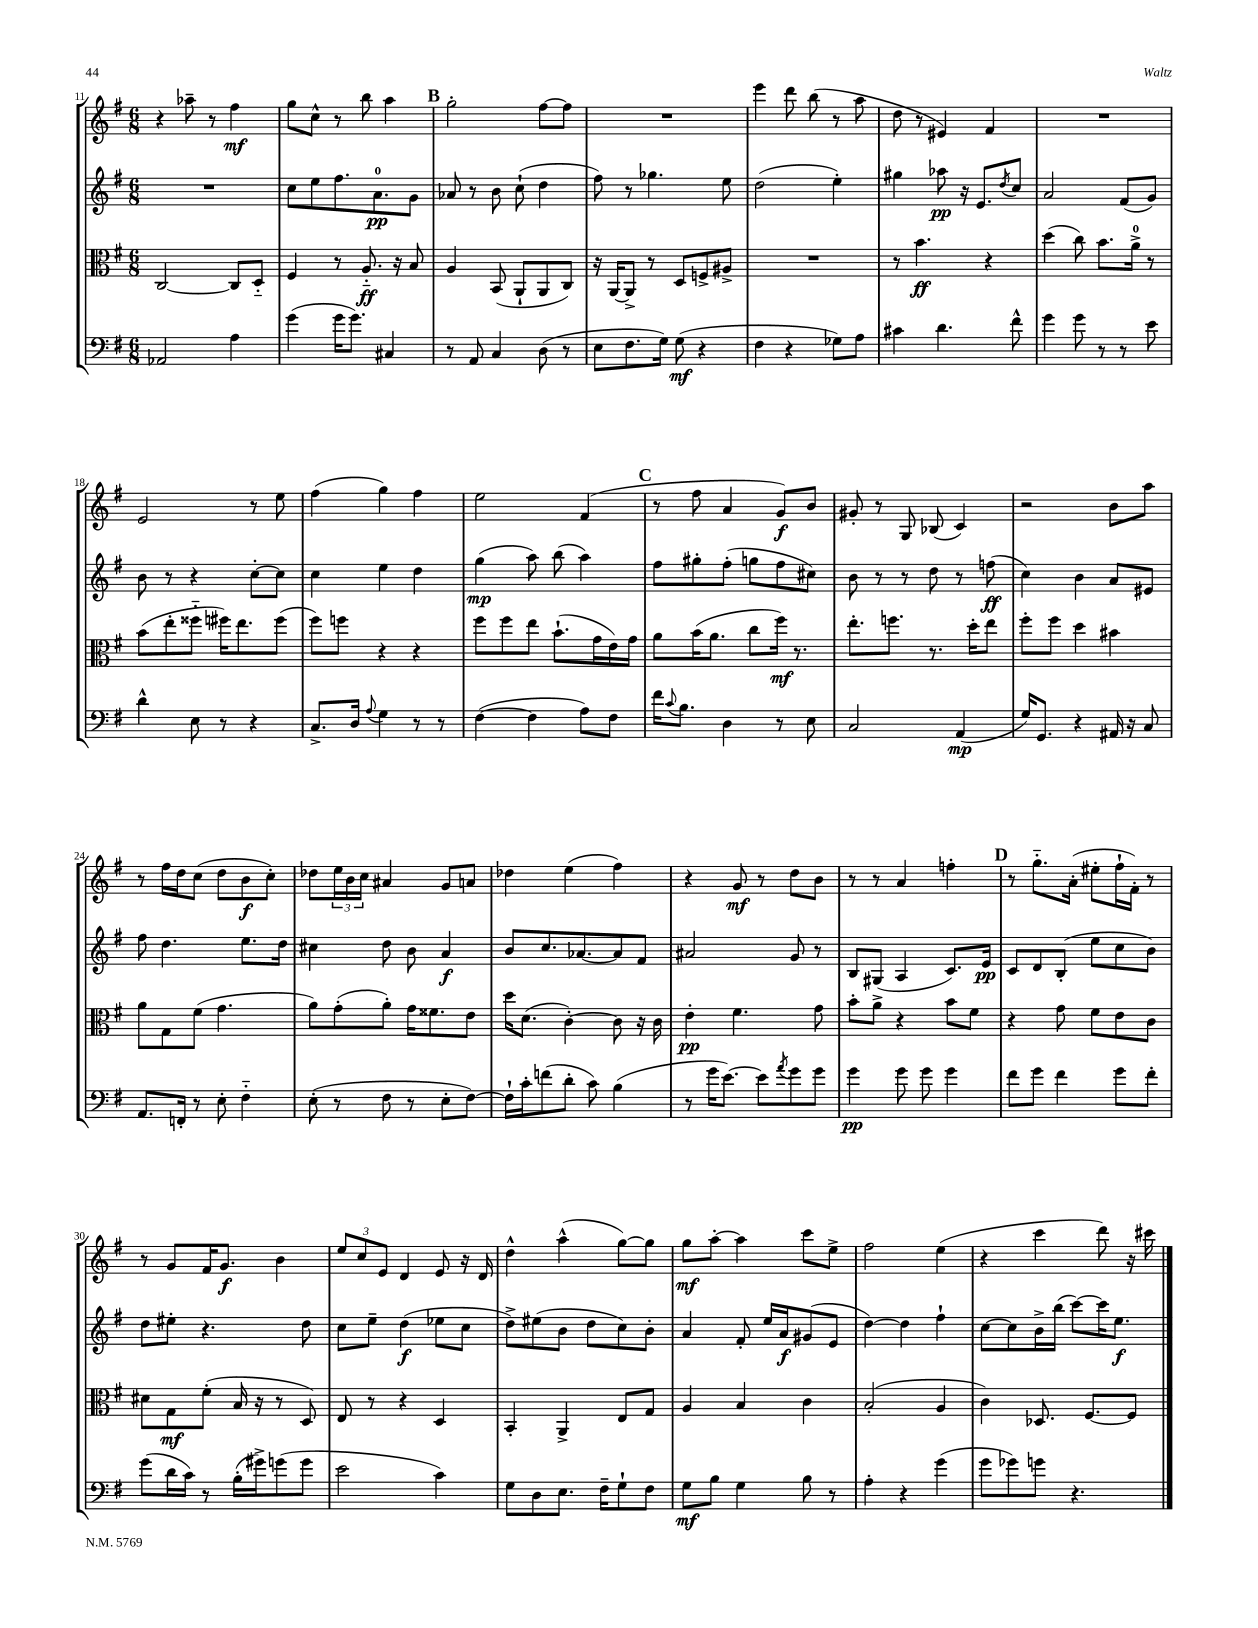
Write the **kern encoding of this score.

**kern	**kern	**kern	**kern
*staff4	*staff3	*staff2	*staff1
*clefF4	*clefC3	*clefG2	*clefG2
*k[f#]	*k[f#]	*k[f#]	*k[f#]
*M6/8	*M6/8	*M6/8	*M6/8
2AA-/	[2C/	2.r	4r
.	.	.	8aa-~\
.	.	.	8r
4A\	8C/]L	.	4ff#\
.	8D'~/J	.	.
=	=	=	=
(4g\	4F#/	8cc\L	8gg\L
.	.	8ee\	8cc^^\J
16g\LK	8r	8.ff#\	8r
8.g\J)	.	.	.
.	8.A'~/	.	8bb\
.	.	8.a\	.
4C#/	.	.	4aa\
.	16r	.	.
.	8B/	8g\J	.
=	=	=	=
8r	4A/	8a-/	2gg'\
8AA/	.	8r	.
4C/	(8BB/	8b\	.
.	8AA`/L	(8cc`\	.
(8D\	8AA/	4dd\	[8ff#\L
8r	8C/J)	.	8ff#\]J
=	=	=	=
8E\L	16r	8ff#\)	2.r
.	[16AA/LK	.	.
8.F#\	8AA^/]J	8r	.
.	8r	4.gg-\	.
16G\Jk)	.	.	.
(8G\	8D/L	.	.
4r	8F^/	.	.
.	8A#^/J	8ee\	.
=	=	=	=
4F#\	2.r	(2dd\	4eee\
4r	.	.	8ddd\
.	.	.	(8bb\
8G-\L)	.	4ee'\)	8r
8A\J	.	.	8aa\
=	=	=	=
4c#\	8r	4gg#\	8dd\
.	4.b\	.	8r
4.d\	.	8aa-\	4e#/)
.	.	16r	.
.	.	8.e/L	.
.	4r	.	4f#/
.	.	8qdd/	.
8f#^^\	.	8cc/J	.
=	=	=	=
4g\	(4dd\	2a/	2.r
8g\	8cc\)	.	.
8r	8.b\L	.	.
8r	.	(8f#/L	.
.	16a^\Jk	.	.
8e\	8r	8g/J)	.
=	=	=	=
4d^^\	(8b\L	8b\	2e/
.	8ee'\	8r	.
8E\	8ff##'~\J	4r	.
8r	16ff#\LK)	.	.
.	8.ee\	.	.
4r	.	[8cc'\L	8r
.	(8ff#\J	8cc\]J	8ee\
=	=	=	=
8.C^/L	8ff#\L)	4cc\	(4ff#\
.	8ff\J	.	.
16D/Jk	.	.	.
8qqA/	.	.	.
4G\	4r	4ee\	4gg\)
8r	4r	4dd\	4ff#\
8r	.	.	.
=	=	=	=
([4F#\	8ff#\L	(4gg\	2ee\
.	8ff#\	.	.
4F#\]	8ee\J	8aa\)	.
.	(8.b`\L	(8bb\	.
8A\L)	.	4aa\)	(4f#/
.	16g\L	.	.
8F#\J	16e\)	.	.
.	16g\JJ	.	.
=	=	=	=
16f#\LK	8a\L	8ff#\L	8r
8qqc/	.	.	.
8.B\J	.	.	.
.	(16b\K	8gg#'\	8ff#\
.	8.a\J	.	.
4D\	.	(8ff#'\J	4a/
.	8cc\L	8gg\L	.
8r	16ff#\Jk)	8ff#\	8g/L)
.	8.r	.	.
8E\	.	8cc#\J)	8b/J
=	=	=	=
2C/	8.ee'\L	8b\	8g#'/
.	.	8r	8r
.	8.ff\J	.	.
.	.	8r	8G/
.	8.r	8dd\	(8B-/
(4AA/	.	8r	4c/)
.	16dd'\LK	.	.
.	8ee\J	(8ff\	.
=	=	=	=
16G/LK)	8ff#'\L	4cc\)	2r
8.GG/J	.	.	.
.	8ff#\J	.	.
4r	4dd\	4b\	.
16AA#/	4b#\	8a/L	8b\L
16r	.	.	.
8C/	.	8e#/J	8aa\J
=	=	=	=
8.AA/L	8a\L	8ff#\	8r
.	8G\	4.dd\	16ff#\LL
16FF'/Jk	.	.	16dd\J
8r	(8f#\J	.	(8cc\J
8E'\	4.g\	.	8dd\L
4F#'~\	.	8.ee\L	8b\
.	.	.	8cc'\J)
.	.	16dd\Jk	.
=	=	=	=
(8E'\	8a\L)	4cc#\	8dd-\L
8r	(8g'\	.	24ee\L
.	.	.	24b\
.	.	.	24cc\JJ
8F#\	8a'\J)	8dd\	4a#/
8r	16g\LK	8b\	.
.	8.f##\	.	.
8E'\L	.	4a/	8g/L
[8F#\J)	8e\J	.	8a/J
=	=	=	=
16F#`\]LL	16dd\LK	8b/L	4dd-\
16c'\J	(8.d\J	.	.
(8f\	.	8.cc/	.
8d'\J	[4c'\)	.	(4ee\
.	.	[8.a-/	.
8c\)	.	.	.
(4B\	8c\]	8a-/]	4ff#\)
.	16r	8f#/J	.
.	16c\	.	.
=	=	=	=
8r	4e'\	2a#/	4r
16g\LK	.	.	.
[8.e\J)	.	.	.
.	4.f#\	.	8g/
8e\]L	.	.	8r
8qa/	.	.	.
8g\	.	8g/	8dd\L
8g\J	8g\	8r	8b\J
=	=	=	=
4g\	8b'\L	8B/L	8r
.	8a^\J	(8G#/J	8r
8g\	4r	4A/	4a/
8g\	.	.	.
4g\	8b\L	8.c/L)	4ff'\
.	8f#\J	.	.
.	.	16e/Jk	.
=	=	=	=
8f#\L	4r	8c/L	8r
8g\J	.	8d/	8.gg'~\L
4f#\	8g\	(8B'/J	.
.	.	.	(16a'\Jk
.	8f#\L	8ee\L	8ee#'\L
8g\L	8e\	8cc\	16ff#`\L
.	.	.	16f#'\JJ)
8f#'\J	8c\J	8b\J)	8r
=	=	=	=
(8g\L	8d#\L	8dd\L	8r
16d\L	8G\	8ee#'\J	8g/L
16c\JJ)	.	.	.
8r	(8f#'\J	4.r	16f#/K
.	.	.	8.g/J
(16B'\LL	16B/	.	.
16g#^\J)	16r	.	.
(8g\	8r	.	4b\
8g\J	8D/)	8dd\	.
=	=	=	=
2e\	8E/	8cc\L	12ee/L
.	.	.	12cc/
.	8r	8ee~\J	.
.	.	.	12e/J
.	4r	(4dd\	4d/
4c\)	4D/	8ee-\L	8e/
.	.	8cc\J	16r
.	.	.	16d/
=	=	=	=
8G\L	4BB'/	8dd^\L)	4dd^^\
8D\	.	(8ee#\	.
8.E\J	4AA^/	8b\J	(4aa^^\
.	.	8dd\L	.
16F#~\LK	.	.	.
8G`\	8E/L	8cc\)	[8gg\L)
8F#\J	8G/J	8b'\J	8gg\]J
=	=	=	=
8G\L	4A/	4a/	8gg\L
8B\J	.	.	[8aa'\J
4G\	4B/	8f#'/	4aa\]
.	.	16ee/LL	.
.	.	16a/J	.
8B\	4c\	(8g#/	8ccc\L
8r	.	8e/J	8ee^\J
=	=	=	=
4A'\	(2B'/	[4dd\)	2ff#\
4r	.	4dd\]	.
(4g\	4A/	4ff#`\	(4ee\
=	=	=	=
8g\L	4c\)	[8cc\L	4r
8g-\)	.	8cc\]	.
8g\J	8.D-/	16b^\L	4ccc\
.	.	(16bb\JJ	.
4.r	.	[8ccc\L)	.
.	[8.F#/L	.	.
.	.	16ccc\]K	8ddd\)
.	.	8.ee\J	.
.	8F#/]J	.	16r
.	.	.	16ccc#\
==	==	==	==
*-	*-	*-	*-
